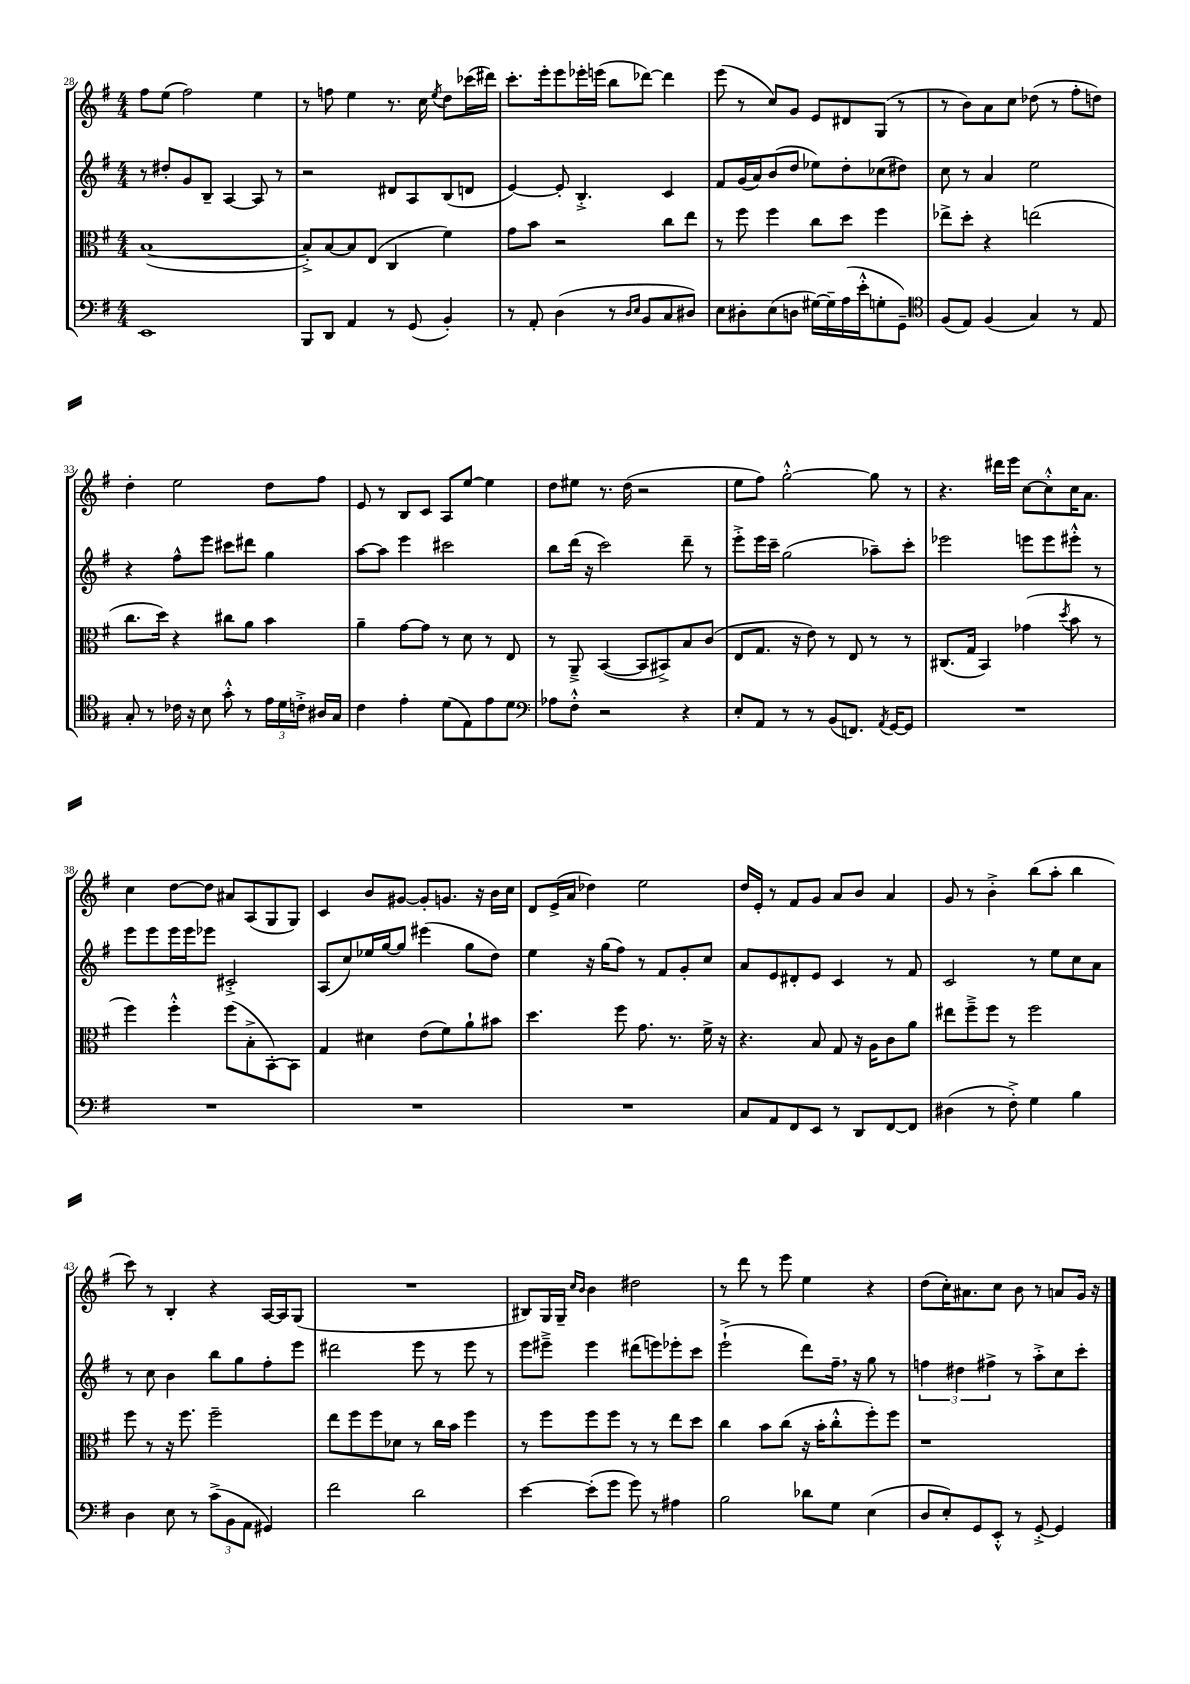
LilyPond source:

<<
\new StaffGroup <<
\new Staff = "s0" {
    \clef treble \key g \major \numericTimeSignature \time 4/4
    \autoBeamOff fis''8[ e''8]( fis''2) e''4 |
    r8 f''8 e''4 r8. c''16 \acciaccatura { e''8 } d''8[ ces'''16( dis'''16]) |
    c'''8.[-. e'''16-. e'''8 ees'''16-. e'''16]( b''8[ des'''8]~) des'''4 |
    e'''8( r8 c''8[) g'8] e'8[ dis'8 g8]( r8 |
    r8 b'8[) a'8 c''8] des''8( r8 fis''8[-. d''8]) |
    d''4-. e''2 d''8[ fis''8] |
    e'8 r8 b8[ c'8] a8[ e''8]~ e''4 |
    d''8[ eis''8] r8. d''16( r2 |
    e''8[ fis''8]) g''2~-.-^ g''8 r8 |
    r4. dis'''16[ e'''16] c''8[~ c''8-.-^ c''16 a'8.] |
    c''4 d''8[~ d''8] ais'8[ a8( g8 g8]) |
    c'4 b'8[ gis'8]~ gis'8[-. g'8.] r16 b'16[ c''16] |
    d'8[ e'16->( a'16] des''4) e''2 |
    d''16[ e'16]-. r8 fis'8[ g'8] a'8[ b'8] a'4 |
    g'8 r8 b'4-.-> b''8[( a''8]-. b''4 |
    c'''8) r8 b4-. r4 a16[~ a16 g8]( |
    R1 |
    bis8[) g16 g16]-- \grace { c''16[ b'16] } b'4 dis''2 |
    r8 d'''8 r8 e'''8 e''4 r4 |
    d''8[( c''16-.) ais'8. c''8] b'8 r8 a'8[ g'16] r16 \bar "|." |
}
\new Staff = "s1" {
    \clef treble \key g \major \numericTimeSignature \time 4/4
    \autoBeamOff r8 dis''8[-. g'8 b8]-- a4~ a8 r8 |
    r2 dis'8[ a8 b8( d'8] |
    e'4~) e'8-. b4.-.-> c'4 |
    fis'8[ g'16( a'16) b'8( d''8] ees''8[) d''8-. ces''8( dis''8]) |
    c''8 r8 a'4 e''2 |
    r4 fis''8[-^ e'''8] cis'''8[ dis'''8] g''4 |
    a''8[~ a''8] e'''4 cis'''2 |
    b''8[ d'''16]( r16 c'''2) d'''8-- r8 |
    e'''8[-.-> e'''16 c'''16]-- g''2( aes''8[--) c'''8]-. |
    ees'''2 e'''8[ e'''8 eis'''8]-.-^ r8 |
    e'''8[ e'''8 e'''16 e'''16 ees'''8] cis'2-.-> |
    a8[( c''8) ees''16 g''16~ g''8] eis'''4( g''8[ d''8]) |
    e''4 r16 g''16[( fis''8]) r8 fis'8[ g'8-. c''8] |
    a'8[ e'8 dis'8-. e'8] c'4 r8 fis'8 |
    c'2 r8 e''8[ c''8 a'8] |
    r8 c''8 b'4 b''8[ g''8 fis''8-. e'''8] |
    dis'''2 e'''8 r8 e'''8 r8 |
    e'''8[ eis'''8]---> eis'''4 dis'''8[( e'''8) ees'''8-. c'''8] |
    e'''2-!->( d'''8[) fis''16]-- \breathe r16 g''8 r8 |
    \tuplet 3/2 { f''4 dis''4 fis''4-> } r8 a''8[-.-> c''8 c'''8]-. \bar "|." |
}
\new Staff = "s2" {
    \clef alto \key g \major \numericTimeSignature \time 4/4
    \autoBeamOff b1~( |
    b8[-.->) b8~ b8 e8]( c4 fis'4) |
    g'8[ b'8] r2 c''8[ e''8] |
    r8 fis''8 fis''4 c''8[ d''8] fis''4 |
    ees''8[-> d''8]-. r4 e''2( |
    c''8.[ d''16]) r4 cis''8[ a'8] b'4 |
    a'4-- g'8[~ g'8] r8 d'8 r8 e8 |
    r8 a,8---> b,4~( b,8[ bis,8->) b8 c'8]( |
    e8[ g8.] r16 e'8) r8 e8 r8 r8 |
    cis8.[( g16] b,4) ges'4( \acciaccatura { d''8 } b'8 r8 |
    fis''4) fis''4-.-^ fis''8[( b8-.-> b,8~-.) b,8] |
    g4 dis'4 e'8[( fis'8) a'8-! bis'8] |
    d''4. fis''8 g'8. r8. fis'16-> r16 |
    r4. b8 g8 r16 a16[ c'8 a'8] |
    eis''8[ fis''8---> fis''8] r8 fis''2 |
    fis''8 r8 r16 fis''8. fis''2-- |
    e''8[ fis''8 fis''8 des'8] r8 c''16[ b'16] fis''4 |
    r8 fis''8[ fis''8 fis''8] r8 r8 e''8[ d''8] |
    c''4 b'8[ c''8]( r16 b'16[-. c''8-.-^ fis''8-.) fis''8] |
    r1 \bar "|." |
}
\new Staff = "s3" {
    \clef bass \key g \major \numericTimeSignature \time 4/4
    \autoBeamOff e,1 |
    b,,8[ d,8] a,4 r8 g,8( b,4-.) |
    r8 a,8-. d4( r8 \grace { d16[ e16] } b,8[ c8 dis8]) |
    e8[ dis8-. e8( d8] gis16[~) gis16-- a16( e'16-.-^ g8-. g,8]--) |
    \clef tenor fis8[( e8]) fis4( g4) r8 e8 |
    g8-. r8 ces'16 r16 b8 g'8-.-^ r8 \tuplet 3/2 { e'16[ d'16 c'16]-.-> } ais16[ g16] |
    c'4 e'4-. d'8[( e8) e'8 d'8] |
    \clef bass aes8[ fis8]-.-^ r2 r4 |
    e8[-. a,8] r8 r8 b,8[( f,8.]) \acciaccatura { a,8 } g,16[~ g,8] |
    R1 |
    R1 |
    R1 |
    R1 |
    c8[ a,8 fis,8 e,8] r8 d,8[ fis,8~ fis,8] |
    dis4( r8 fis8-.->) g4 b4 |
    d4 e8 r8 \tuplet 3/2 { c'8[->( b,8 a,8] } gis,4) |
    fis'2 d'2 |
    e'4~ e'8[-.( g'8] g'8) r8 ais4 |
    b2 des'8[ g8] e4( |
    d8[ e8-.) g,8 e,8]-.-^ r8 g,8~-.-> g,4 \bar "|." |
}
>>
>>
\layout { \context { \Score currentBarNumber = #28 } }
